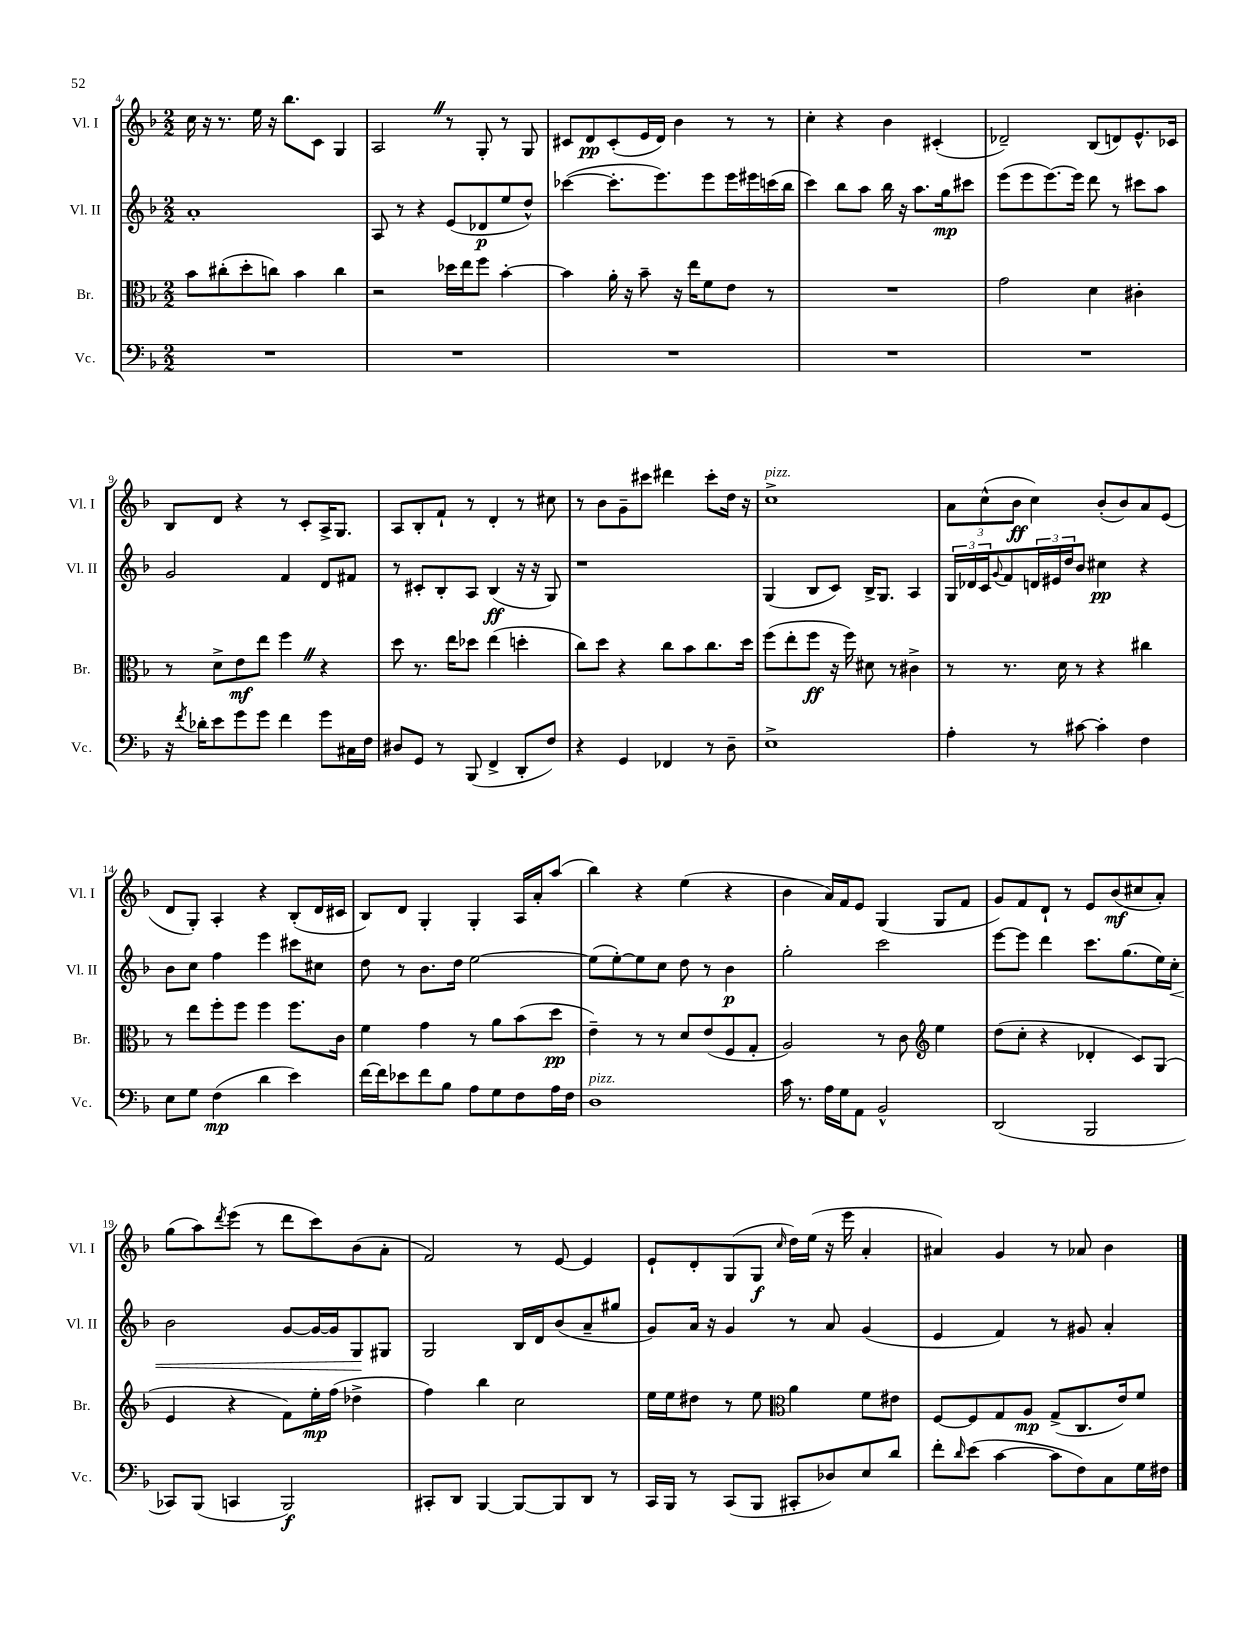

**kern	**kern	**kern	**kern
*staff4	*staff3	*staff2	*staff1
*clefF4	*clefC3	*clefG2	*clefG2
*k[b-]	*k[b-]	*k[b-]	*k[b-]
*M2/2	*M2/2	*M2/2	*M2/2
1r	8b-	1a'	16cc
.	.	.	16r
.	(8cc#'	.	8.r
.	8dd'	.	.
.	.	.	16ee
.	8cc)	.	16r
.	.	.	8.bb-
.	4b-	.	.
.	.	.	8c
.	4cc	.	4G
=	=	=	=
1r	2r	8A	2A
.	.	8r	.
.	.	4r	.
.	16dd-	(8e	8r
.	16ee	.	.
.	8ff	8d-	8G'
.	[4b-'	8ee	8r
.	.	8dd^^)	8G
=	=	=	=
1r	4b-]	([4ccc-	8c#
.	.	.	8d
.	16a'	8.ccc-']	(8c#'
.	16r	.	.
.	8b-~	.	16e
.	.	8.eee)	16d)
.	16r	.	4b-
.	16ee	.	.
.	8f	8eee	.
.	8e	16eee	8r
.	.	16eee#	.
.	8r	(16ccc	8r
.	.	16bb-	.
=	=	=	=
1r	1r	4ccc)	4cc'
.	.	8bb-	4r
.	.	8aa	.
.	.	16bb-	4b-
.	.	16r	.
.	.	8.aa	.
.	.	.	(4c#'
.	.	16gg	.
.	.	8ccc#	.
=	=	=	=
1r	2g	(8eee	2d-~)
.	.	8eee	.
.	.	[8.eee)	.
.	.	16eee]	.
.	4d	8ddd	(8B-
.	.	8r	8d)
.	4c#'	8ccc#	8.e^^
.	.	8aa	.
.	.	.	16c-
=	=	=	=
16r	8r	2g	8B-
8qf	.	.	.
16d-'	.	.	.
8e	8d^	.	8d
8g	8e	.	4r
8g	8ee	.	.
4f	4ff	4f	8r
.	.	.	8c'
8g	4r	8d	16A^
.	.	.	8.G
16C#	.	8f#	.
16F	.	.	.
=	=	=	=
8D#	8dd	8r	8A
8GG	8.r	8c#'	8B-'
8r	.	8B-'	8f`
.	16ee	.	.
(8BBB-	8dd-	8A	8r
4FF^	(4ee	(4B-	4d'
8DD'	4dd'	16r	8r
.	.	16r	.
8F)	.	8G)	8cc#
=	=	=	=
4r	8cc)	1r	8r
.	8dd	.	8b-
4GG	4r	.	8g~
.	.	.	8ccc#
4FF-	8cc	.	4ddd#
.	8b-	.	.
8r	8.cc	.	8ccc#'
8D~	.	.	16dd
.	16dd	.	16r
=	=	=	=
1E^	(8ff	(4G	1cc^
.	8ee'	.	.
.	8ff	8B-	.
.	16r	8c)	.
.	16ff)	.	.
.	8d#	16B-^	.
.	.	8.G	.
.	8r	.	.
.	4c#^	4A	.
=	=	=	=
4A'	8r	24G	12a
.	.	24d-	.
.	.	24c	(12cc^^
.	.	8qqg	.
.	8.r	8f	.
.	.	.	12b-
8r	.	24d	4cc)
.	.	24e#	.
.	16d	.	.
.	.	24dd	.
[8c#	8r	8b-	.
4c#']	4r	4cc#	(8b-'
.	.	.	8b-)
4F	4cc#	4r	8a
.	.	.	(8e
=	=	=	=
8E	8r	8b-	8d
8G	8ee	8cc	8G')
(4F	8ff'	4ff	4A'
.	8ff	.	.
4d	4ff	4eee	4r
4e)	8.ff	8ccc#	(8B-'
.	.	8cc#	16d
.	16c	.	16c#
=	=	=	=
[16f	4f	8dd	8B-)
16f]	.	.	.
8e-	.	8r	8d
8f	4g	8.b-	4G'
8B-	.	.	.
.	.	16dd	.
8A	8r	[2ee	4G'
8G	8a	.	.
8F	(8b-	.	16A
.	.	.	16a'
16A	8dd	.	(8aa
16F	.	.	.
=	=	=	=
1D	4e~)	(8ee]	4bb-)
.	.	[8ee')	.
.	8r	8ee]	4r
.	8r	8cc	.
.	8d	8dd	(4ee
.	(8e	8r	.
.	8F	4b-	4r
.	8G'	.	.
=	=	=	=
16c	2A)	2gg'	4b-
8.r	.	.	.
16A	.	.	16a)
16G	.	.	16f
8AA	.	.	8e
2BB-^^	8r	2ccc	(4G
.	8c	.	.
*	*clefG2	*	*
.	4ee	.	8G
.	.	.	8f
=	=	=	=
(2DD	(8dd	[8eee	8g)
.	8cc'	8eee]	8f
.	4r	4ddd	8d`
.	.	.	8r
2BBB-	4d-'	8.ccc	8e
.	.	.	(8b-
.	.	(8.gg	.
.	8c)	.	8cc#
.	(8G	16ee)	8a')
.	.	16cc'	.
=	=	=	=
8CC-)	4e	2b-	(8gg
(8BBB-	.	.	8aa)
.	.	.	8qddd
4CC	4r	.	(8eee
.	.	.	8r
2BBB-)	8f)	[8g	8ddd
.	16ee'	16g_	8ccc)
.	(16ff	16g]	.
.	4dd-^	8G	(8b-
.	.	8G#	8a'
=	=	=	=
8CC#'	4ff)	2G	2f)
8DD	.	.	.
[4BBB-	4bb-	.	.
8BBB-_	2cc	16B-	8r
.	.	16d	.
8BBB-]	.	(8b-	[8e
8DD	.	8a~	4e]
8r	.	8gg#	.
=	=	=	=
16CC	16ee	8g)	8e`
16BBB-	16ee	.	.
8r	8dd#	16a	8d'
.	.	16r	.
(8CC	8r	4g	(8G
8BBB-	8ee	.	8G
*	*clefC3	*	*
.	.	.	16qqcc
8CC#'	4a	8r	16dd)
.	.	.	(16ee
8D-)	.	8a	16r
.	.	.	16eee
8E	8f	(4g	4a'
8d	8e#	.	.
=	=	=	=
8f'	[8F	4e	4a#)
16qqd	.	.	.
(8e	8F]	.	.
[4c	8G	4f)	4g
.	8A	.	.
8c]	(8G^	8r	8r
8F)	8.C	8g#	8a-
8C	.	4a'	4b-
.	16e)	.	.
16G	8f	.	.
16F#	.	.	.
==	==	==	==
*-	*-	*-	*-
